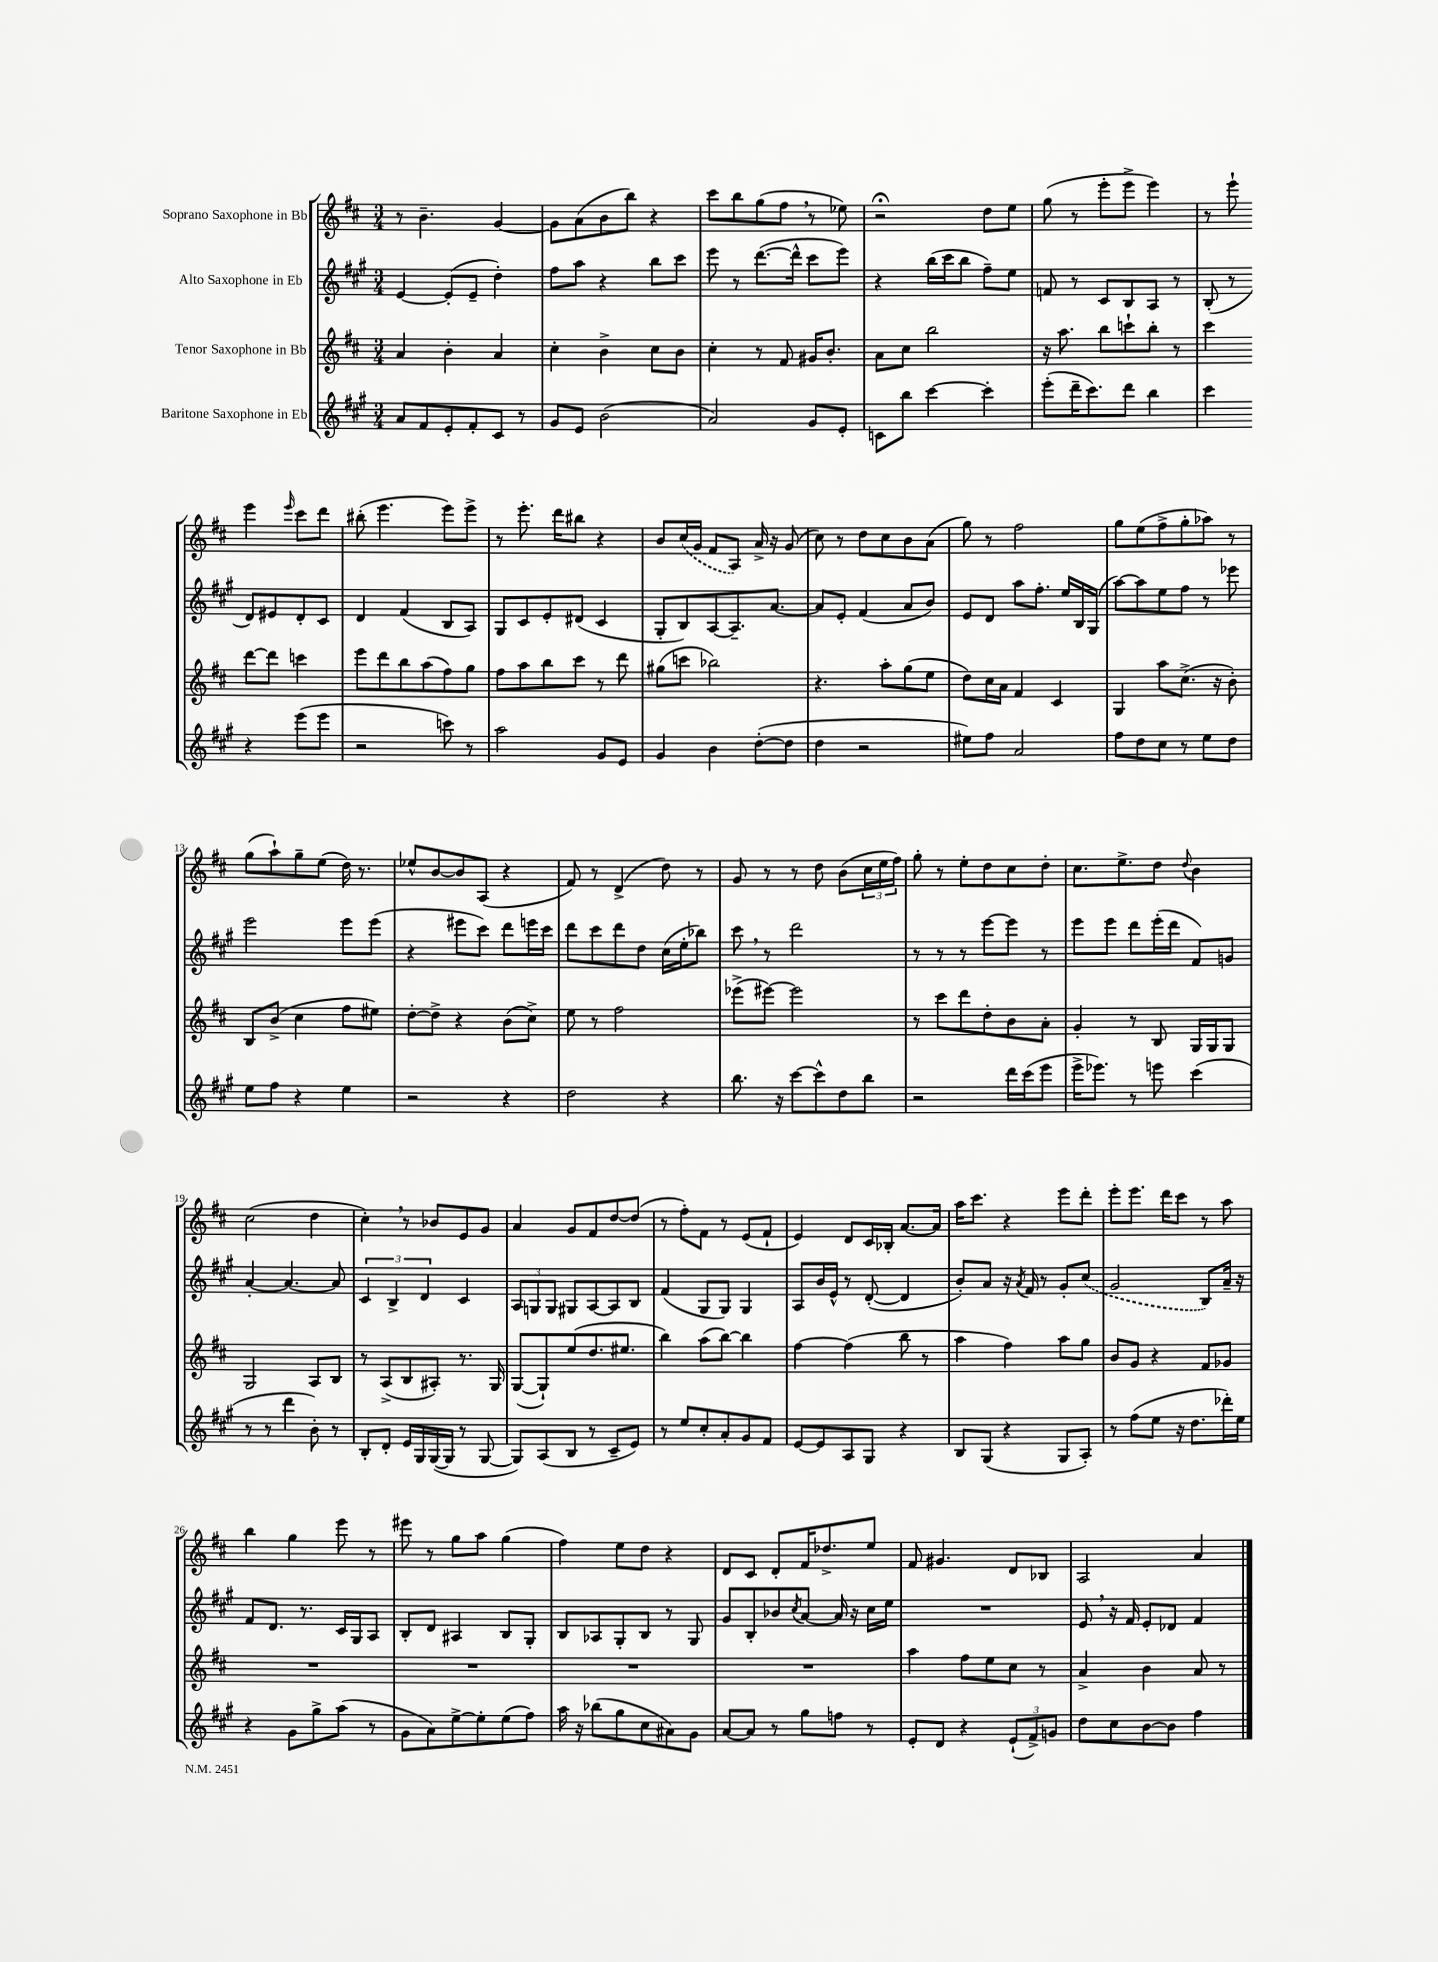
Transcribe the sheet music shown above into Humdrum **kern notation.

**kern	**kern	**kern	**kern
*part4	*part3	*part2	*part1
*staff4	*staff3	*staff2	*staff1
*I"Baritone Saxophone in Eb	*I"Tenor Saxophone in Bb	*I"Alto Saxophone in Eb	*I"Soprano Saxophone in Bb
*clefG2	*clefG2	*clefG2	*clefG2
*k[f#c#g#]	*k[f#c#]	*k[f#c#g#]	*k[f#c#]
*M3/4	*M3/4	*M3/4	*M3/4
=1	=1	=1	=1
8a/L	4a/	[4e/	8r
8f#/	.	.	4.b~\
8e'/	4b'\	(8e'/L]	.
8f#'/	.	8e~/J	.
8c#/J	4a/	4dd'\)	[4g/
8r	.	.	.
=2	=2	=2	=2
8g#/L	4cc#'\	8ff#\L	8g\L]
8e/J	.	8aa\J	(8a\
(2b\	4b^\	4r	8b\
.	.	.	8bb\J)
.	8cc#\L	8bb\L	4r
.	8b\J	8ccc#\J	.
=3	=3	=3	=3
2a/)	4cc#'\	8eee\	8ccc#\L
.	.	8r	8bb\
.	8r	([8.ddd\L	(8gg\
.	8f#/	.	8ff#,\J
.	.	16ddd^^\Jk]	.
8g#/L	16g#X/KL	8ccc#\L	8r
.	8.b'/J	.	.
8e'/J	.	8eee\J)	8ee-X\)
=4	=4	=4	=4
8cn\L	8a\L	4r	2r;<
8bb\J	8cc#\J	.	.
[4ccc#\	2bb\	(16bb\LL	.
.	.	16ccc#\J	.
.	.	8bb\J	.
4ccc#'\]	.	8ff#~\L)	8dd\L
.	.	8ee\J	8ee\J
=5	=5	=5	=5
(8eee'\L	16r	8fn/	(8gg\
.	8.aa\	.	.
16ddd~\K	.	8r	8r
8.ccc#\)	.	.	.
.	8bb\L	8c#/L	8eee'\L
8ddd\J	8cccn`\	8B/	8eee^\J
4bb\	8bb'\J	8A/J	4eee\)
.	8r	8r	.
=6	=6	=6	=6
4ccc#\	4ccc#\	(8B'/	8r
.	.	8r	8eee`\
4r	[8ddd\L	8d/L)	4eee\
.	8ddd\J]	8e#X/	.
.	.	.	16qqeee/
(8eee\L	4cccn\	8d'/	8ccc#\L
8eee\J	.	8c#/J	8ddd\J
!!LO:LB:g=z
=7	=7	=7	=7
2r	8eee\L	4d/	(8bb#X'\
.	8ddd\	.	4.eee\
.	8bb\	(4f#/	.
.	(8aa\	.	.
8cccn\)	8ff#\)	8B/L	8eee\L)
8r	8gg\J	8A/J)	8eee^\J
=8	=8	=8	=8
2aa\	8ff#\L	8G#/L	8r
.	8aa\	8c#/	8.eee'\
.	8bb\	8e'/	.
.	.	.	16ddd\KL
.	8ccc#\J	(8d#X/J	8bb#X\J
8g#/L	8r	4c#/	4r
8e/J	8ddd\	.	.
=9	=9	=9	=9
4g#/	(8gg#X\L	8G#'/L	8b/L
.	8cccn\J	8B/)	(16cc#/L
.	.	.	16g/JJ
4b\	2bb-X\)	[8A/	8f#/L
.	.	8.A~/]	8A/J)
([8dd'\L	.	.	16a^/
.	.	[8.a/J	16r
8dd\J]	.	.	(8g/
=10	=10	=10	=10
4dd\	4.r	8a/L]	8cc#\)
.	.	8e'/J	8r
2r	.	(4f#/	8dd\L
.	8aa'\L	.	8cc#\
.	(8gg\	8a/L	8b\
.	8ee\J	8b/J)	(8a\J
=11	=11	=11	=11
8ee#X\L)	8dd\L)	8e/L	8gg\)
8ff#\J	16cc#\L	8d/J	8r
.	16a\JJ	.	.
2a/	4f#/	8aa\L	2ff#\
.	.	8.ff#'\J	.
.	4c#/	.	.
.	.	16ee/LL	.
.	.	16B/	.
.	.	(16G#/JJ	.
=12	=12	=12	=12
8ff#\L	4G/	[8aa\L)	8gg\L
8dd\	.	8aa\]	(8ee\
8cc#\J	8aa\L	8ee\	8ff#^\
8r	(8.cc#^\J	8ff#\J	8gg'\
8ee\L	.	8r	8aa-X\J)
.	16r	.	.
8dd\J	8b'\)	8eee-X\	8r
!!LO:LB:g=z
=13	=13	=13	=13
8ee\L	8B/L	2eee\	(8gg\L
8ff#\J	(8b^/J	.	8aa`\)
4r	4cc#\	.	8gg~\
.	.	.	(8ee\J
4ee\	8ff#\L	8eee\L	16dd\)
.	.	.	8.r
.	8ee#X\J)	(8eee\J	.
=14	=14	=14	=14
2r	[8dd'\L	4r	8ee-X^^/L
.	8dd^\J]	.	[8b/
.	4r	8eee#X\L	8b/]
.	.	8ccc#\J)	(8A/J
4r	(8b\L	8ddd\L	4r
.	8cc#^\J)	16eeen\L	.
.	.	16ccc#\JJ	.
=15	=15	=15	=15
2dd\	8ee\	8ddd\L	8f#/)
.	8r	8ccc#\	8r
.	2ff#\	8ddd\	(4d^/
.	.	8dd\J	.
4r	.	(16cc#\LL	8dd\)
.	.	16ee'\J	.
.	.	8bb-X\J)	8r
=16	=16	=16	=16
8.bb\	(8eee-X^\L	8ccc#,\	8g/
.	[8eee#X\J)	8r	8r
16r	.	.	.
[8ccc#\L	2eee#\]	2ddd\	8r
8ccc#^^\]	.	.	8dd\
8dd\	.	.	(8b\L
8bb\J	.	.	24cc#\L
.	.	.	24ee\
.	.	.	24ff#\JJ)
=17	=17	=17	=17
2r	8r	8r	8gg'\
.	8ccc#\L	8r	8r
.	8ddd\	8r	8ee'\L
.	8dd'\	[8eee\L	8dd\
16ddd\LL	8b\	8eee\J]	8cc#\
(16ccc#\J	.	.	.
8eee\J	8a'\J	8r	8dd'\J
=18	=18	=18	=18
16eee^\KL	4g'/	8eee\L	8.cc#\L
8.eee-X\J)	.	.	.
.	.	8eee\J	.
.	.	.	8.ee^\
8r	8r	8ddd\L	.
8eeen\	8B/	(16eee'\L	8dd\J
.	.	16ddd\JJ	.
.	.	.	8qqdd/
(4ccc#\	16G/LL	8f#/L)	4b\
.	16G/J	.	.
.	8G/J	8gn/J	.
!!LO:LB:g=z
=19	=19	=19	=19
8r	2G/	[4a'/	(2cc#\
8r	.	.	.
4ddd\	.	4.a/_	.
8b'\)	8A/L	.	4dd\
8r	8B/J	8a/]	.
=20	=20	=20	=20
8B'/L	8r	6c#/	4cc#',\)
8d'/J	(8A^/L	.	.
.	.	6B^/	.
16e/LL	8B/	.	8r
16G#/	.	.	.
.	.	6d/	.
([16G#/	8A#X'/J)	.	8b-X/L
16G#/JJ]	.	.	.
8r	8.r	4c#/	8e/
[8G#/	.	.	8g/J
.	16G/	.	.
=21	=21	=21	=21
8G#/L])	([8G/L	12A/L	4a/
.	.	12Gn/	.
(8A/	8G`/])	.	.
.	.	12G/J	.
8B/J	(8ee/	8G#X/L	8g/L
8r	8.dd/	[8A/	8f#/
8c#~/L	.	8A/]	[8dd/
.	8.ee#X/J	.	.
8e/J)	.	8B/J	(8dd/J]
=22	=22	=22	=22
8r	4bb\)	(4f#/	8r
8ee/L	.	.	8ff#'\L)
8cc#'/	(8aa\L	8G#/L	8f#\J
8a'/	[8bb\J)	8G#/J)	8r
8g#/	4bb\]	4G#/	(8e/L
8f#/J	.	.	8f#`/J
=23	=23	=23	=23
[8e/L	[4ff#\	8A/L	4e/)
8e/]	.	16b/L	.
.	.	16e^^/JJ	.
8A/	(4ff#\]	8r	8d/L
8G#/J	.	([8d'/	16c#/L
.	.	.	16B-X'/JJ
4r	8bb\	4d/]	[8.a/L
.	8r	.	.
.	.	.	16a/Jk]
=24	=24	=24	=24
8B/L	4aa\	8b'/L)	16aa\KL
.	.	.	8.ccc#\J
(8G#/J	.	8a/J	.
4r	4ff#\)	16r	4r
.	.	8qa/	.
.	.	16f#/	.
.	.	8r	.
8G#/L	8aa\L	8g#'/L	8eee\L
8A'/J)	8gg\J	(8cc#/J	8ddd'\J
=25	=25	=25	=25
8r	8b/L	2g#/	8eee'\L
(8ff#\L	8g/J	.	8.eee\J
8ee\J	4r	.	.
.	.	.	16ddd\KL
16r	.	.	8ccc#\J
8.dd\L	.	.	.
.	8f#/L	8B/L)	8r
16ddd-X'\L)	8g-X/J	16a~/Jk	8aa\
16ee\JJ	.	16r	.
!!LO:LB:g=z
=26	=26	=26	=26
4r	2.r	8f#/L	4bb\
.	.	8.d/J	.
8g#\L	.	.	4gg\
.	.	8.r	.
8gg#^\	.	.	.
(8aa\J	.	16c#/LL	8eee\
.	.	16G#/J	.
8r	.	8A/J	8r
=27	=27	=27	=27
8g#\L	2.r	8B'/L	8eee#X\
8a\)	.	8d/J	8r
[8ee^\	.	4A#X/	8gg\L
8ee'\]	.	.	8aa\J
(8ee\	.	8B/L	(4gg\
8ff#\J)	.	8G#'/J	.
=28	=28	=28	=28
16aa\	2.r	8B/L	4ff#\)
16r	.	.	.
(8bb-X\L	.	8A-X/	.
8gg#\	.	8G#'/	8ee\L
8cc#\	.	8B/J	8dd\J
8a#X\)	.	8r	4r
8g#\J	.	8G#/	.
=29	=29	=29	=29
[8a/L	2.r	8g#/L	8d/L
8a/J]	.	8B'/	8c#/J
8r	.	8b-X/	8d'/L
.	.	8qcc#/	.
8gg#\L	.	[8a/J	16f#/K
.	.	.	8.dd-X^/
8ffn\J	.	16a/]	.
.	.	16r	.
8r	.	16cc#\LL	8ee/J
.	.	16ee\JJ	.
=30	=30	=30	=30
8e'/L	4aa\	2.r	8f#/
8d/J	.	.	4.g#X/
4r	8ff#\L	.	.
.	8ee\	.	.
(12e`/L	8cc#\J	.	8d/L
12f#^/)	.	.	.
.	8r	.	8B-X/J
12gn/J	.	.	.
=31	=31	=31	=31
8dd\L	4a^/	8e,/	2A/
8cc#\	.	16r	.
.	.	16f#/	.
[8b\	4b\	8e'/L	.
8b\J]	.	8d-X/J	.
4ff#\	8a/	4f#/	4a/
.	8r	.	.
==	==	==	==
*-	*-	*-	*-
